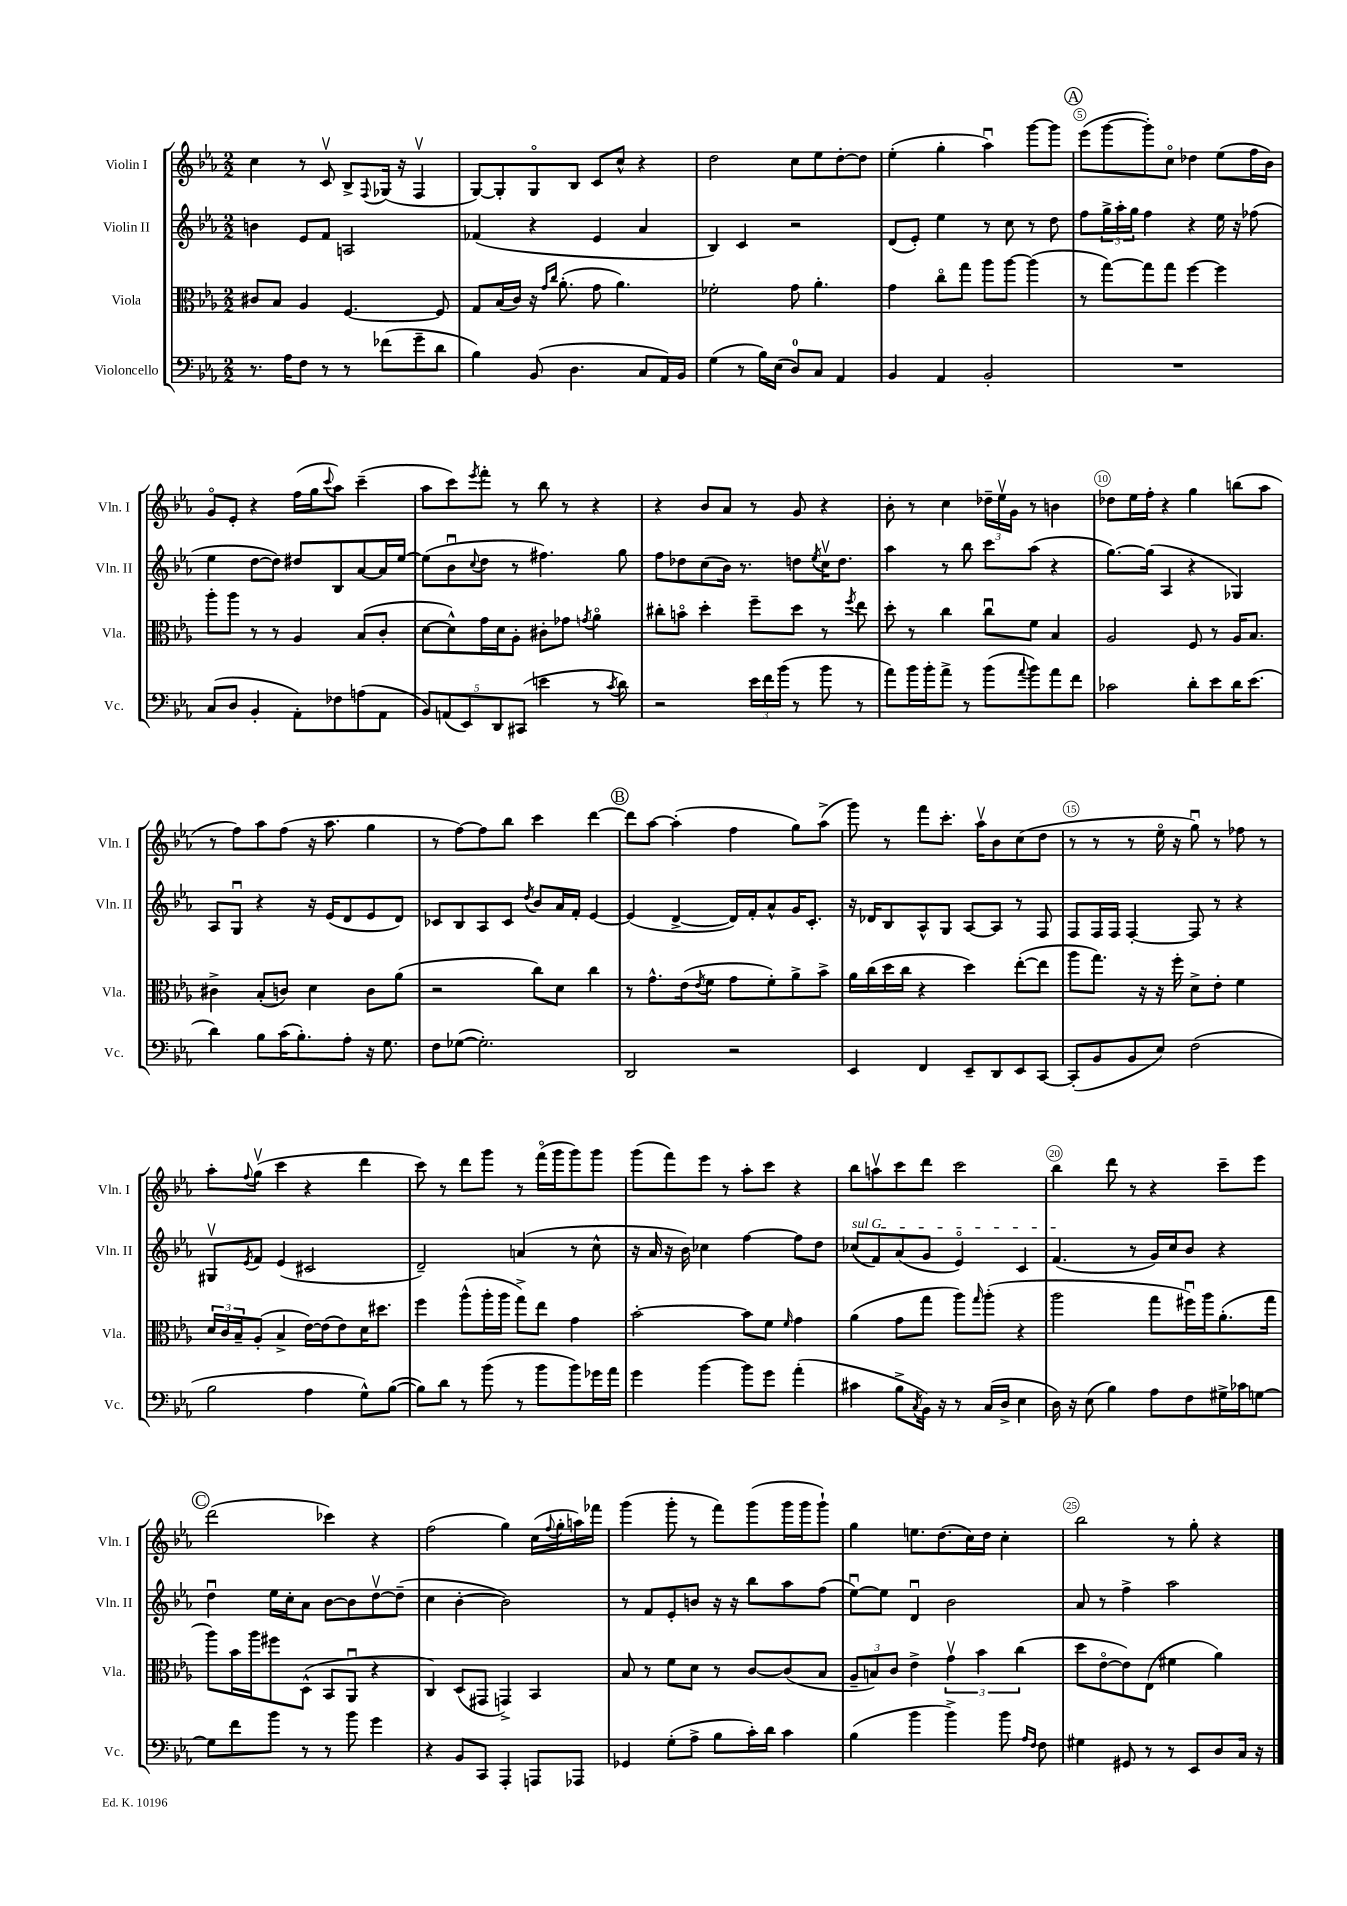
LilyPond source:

<<
\new StaffGroup <<
\new Staff = "s0" \with { instrumentName = "Violin I" shortInstrumentName = "Vln. I" } {
    \clef treble \key ees \major \numericTimeSignature \time 2/2
    c''4 r8 c'8\upbow bes8-> \appoggiatura { f8 } ges16( r16 f4\upbow |
    g8~) g8-. g8\flageolet bes8 c'8 c''8-^ r4 |
    d''2 c''8 ees''8 d''8~-. d''8 |
    ees''4-.( g''4-. aes''4\downbow) g'''8~ g'''8 |
    \mark \markup { \circle "A" } ees'''8( g'''8~ g'''8-.) c''8\flageolet des''4 ees''8( f''16 bes'16) |
    g'8\flageolet ees'8-. r4 f''16( g''16 \appoggiatura { c'''8 } aes''8) c'''4--( |
    aes''8 c'''8) \acciaccatura { ees'''8 } f'''8-. r8 bes''8 r8 r4 |
    r4 bes'8 aes'8 r8 g'8 r4 |
    bes'8-. r8 c''4 \tuplet 3/2 { des''16-- ees''16\upbow g'16 } r8 b'4 |
    des''8 ees''16 f''16-. r4 g''4 b''8( aes''8 |
    r8 f''8) aes''8 f''8( r16 aes''8. g''4 |
    r8 f''8~) f''8 bes''8 c'''4 d'''4~ |
    \mark \markup { \circle "B" } d'''8 aes''8~ aes''4-.( f''4 g''8) aes''8->( |
    g'''8) r8 f'''8 c'''8.-. aes''16\upbow bes'8 c''8( d''8 |
    r8 r8 r8 ees''16\flageolet r16 g''8\downbow) r8 fes''8 r8 |
    aes''8-. \appoggiatura { f''8 } g''8\upbow( c'''4 r4 d'''4 |
    c'''8) r8 d'''8 g'''8 r8 f'''16\flageolet( g'''16 g'''8) g'''8 |
    g'''8( f'''8) ees'''8 r8 aes''8-. c'''8 r4 |
    bes''8 a''8\upbow c'''8 d'''8 c'''2 |
    bes''4 d'''8 r8 r4 c'''8-- ees'''8 |
    \mark \markup { \circle "C" } d'''2( ces'''4) r4 |
    f''2( g''4) c''16( \appoggiatura { f''8 } g''16-. a''16) fes'''16 |
    g'''4( g'''8-. r8 f'''8) g'''8( g'''16 g'''16 g'''8-!) |
    g''4 e''8. d''8.( c''16) d''16 c''4-. |
    bes''2 r8 g''8-. r4 \bar "|." |
}
\new Staff = "s1" \with { instrumentName = "Violin II" shortInstrumentName = "Vln. II" } {
    \clef treble \key ees \major \numericTimeSignature \time 2/2
    b'4 ees'8 f'8 a2 |
    fes'4( r4 ees'4 aes'4 |
    bes4) c'4 r2 |
    d'8( ees'8-.) ees''4 r8 c''8 r8 d''8 |
    \mark \markup { \circle "A" } f''8 \tuplet 3/2 { g''16-> aes''16-. g''16 } f''4 r4 ees''16 r16 fes''8( |
    ees''4 d''8~ d''8) dis''8 bes8 aes'8~ aes'16 ees''16~ |
    ees''8( bes'8\downbow \appoggiatura { c''8 } d''8 r8 fis''4.) g''8 |
    f''8 des''8 c''8( bes'16) r8. d''8 \acciaccatura { ees''8 } c''16\upbow d''8. |
    aes''4 r8 bes''8 c'''8 aes''8( r4 |
    g''8.~) g''16( aes4 r4 ges4) |
    aes8 g8\downbow r4 r16 ees'16( d'8 ees'8 d'8) |
    ces'8 bes8 aes8 ces'8 \acciaccatura { d''8 } bes'8 aes'16 f'16-. ees'4~ |
    \mark \markup { \circle "B" } ees'4( d'4~-> d'16) f'16-. aes'8-^ g'16 c'8.-. |
    r16 des'16 bes8 aes8-^ g8 aes8~ aes8 r8 f8 |
    f8 f16 f16 f4~-. f8 r8 r4 |
    gis8\upbow \acciaccatura { ees'8 } f'8 ees'4( cis'2 |
    d'2--) a'4( r8 c''8-^ |
    r16 aes'16 r16 bes'16) ces''4 f''4~ f''8 d''8 |
    \once \override TextSpanner.bound-details.left.text = \markup { \italic "sul G" } ces''8\startTextSpan( f'8) aes'8( g'8 ees'4\flageolet) c'4 |
    f'4.\stopTextSpan( r8 g'16) c''16 bes'8 r4 |
    \mark \markup { \circle "C" } d''4\downbow ees''16 c''16-. aes'8 bes'8~ bes'8 d''8~\upbow d''8--( |
    c''4 bes'4~-. bes'2) |
    r8 f'8 ees'8-. b'8 r16 r16 bes''8 aes''8 f''8( |
    ees''8~\downbow) ees''8 d'4\downbow bes'2 |
    aes'8 r8 f''4-> aes''2 \bar "|." |
}
\new Staff = "s2" \with { instrumentName = "Viola" shortInstrumentName = "Vla." } {
    \clef alto \key ees \major \numericTimeSignature \time 2/2
    cis'8 bes8 aes4 f4.~ f8 |
    g8 bes16( c'16) r16 \grace { g'16 c''16 } aes'8.-.( g'8 aes'4.) |
    fes'2-. g'8 aes'4.-. |
    g'4 c''8\flageolet g''8 aes''8 aes''8~ aes''4( |
    \mark \markup { \circle "A" } r8 g''8~) g''8 g''8 f''4~ f''4 |
    aes''8-. aes''8 r8 r8 aes4 bes8( c'8-. |
    d'8~ d'8-^) g'16 d'16 aes8-. cis'8-. ges'8 \acciaccatura { g'8 } aes'4\flageolet |
    cis''8-. b'8\flageolet d''4-. f''8-- d''8 r8 \acciaccatura { f''8 } ees''8 |
    d''8-. r8 c''4 c''8\downbow f'8 bes4 |
    aes2 f8 r8 aes16 bes8. |
    cis'4-> bes8-.( c'8) d'4 c'8 aes'8( |
    r2 c''8) d'8 c''4 |
    \mark \markup { \circle "B" } r8 g'8.-^ ees'16( \acciaccatura { ees'8 } f'8 g'8 f'8-.) aes'8-> bes'8-> |
    aes'16 c''16( d''16 c''16 r4 d''4) ees''8~-.( ees''8 |
    aes''8 g''8.) r16 r16 f''16-. d'8-> ees'8-. f'4 |
    \tuplet 3/2 { d'16 c'16 bes16-- } aes8-.( bes4-> ees'16~) ees'16( ees'8) d'16 dis''8. |
    f''4 aes''8-^( aes''16-. aes''16 g''8->) ees''8 g'4 |
    bes'2~-. bes'8 f'8 \grace { f'16 } g'4 |
    aes'4( g'8 g''8 aes''8) \grace { g''16 } aes''8-.( r4 |
    aes''2 g''8 fis''16\downbow) aes''16 aes'8.-.( g''16 |
    \mark \markup { \circle "C" } aes''8) bes'16 aes''16 fis''8 d8-^( bes,8 aes,8\downbow r4 |
    c4) d8( gis,8 g,4->) bes,4 |
    bes8 r8 f'8 d'8 r8 c'8~ c'8( bes8 |
    \tuplet 3/2 { aes8-- b8) c'8 } ees'4-> \tuplet 3/2 { g'4\upbow bes'4 c''4( } |
    d''8 ees'8~\flageolet ees'8) ees8( fis'4 aes'4) \bar "|." |
}
\new Staff = "s3" \with { instrumentName = "Violoncello" shortInstrumentName = "Vc." } {
    \clef bass \key ees \major \numericTimeSignature \time 2/2
    r8. aes16 f8 r8 r8 fes'8( g'8-- d'8 |
    bes4) bes,8( d4. c8 aes,16) bes,16 |
    g4( r8 bes16) ees16( d8-0) c8 aes,4 |
    bes,4 aes,4 bes,2-. |
    \mark \markup { \circle "A" } R1 |
    c8( d8 bes,4-. aes,8-.) fes8 a8( aes,8 |
    \tuplet 5/4 { bes,8) a,8( ees,8) d,8 cis,8( } e'4 r8 \acciaccatura { c'8 } d'8) |
    r2 \tuplet 3/2 { ees'16 f'16 bes'16( } r8 bes'8 r8 |
    aes'8) bes'16 bes'16-. aes'8-> r8 bes'8( \appoggiatura { aes'8 } bes'8) aes'8 f'8 |
    ces'2 d'8-. ees'8 d'16 ees'8.( |
    d'4) bes8 c'16( bes8.-.) aes8-. r16 g8. |
    f8 ges8~( ges2.-.) |
    \mark \markup { \circle "B" } d,2 r2 |
    ees,4 f,4 ees,8-- d,8 ees,8 c,8~ |
    c,8-.( bes,8 bes,8 ees8) f2( |
    bes2 aes4 g8-^) bes8~( |
    bes8) d'8 r8 bes'8( r8 bes'8 bes'8) ges'16 aes'16 |
    g'4 bes'4~ bes'8 g'8 aes'4-.( |
    cis'4 bes8-> \acciaccatura { c8 } bes,16) r16 r8 c16( d16-> ees4 |
    d16) r16 ees8( bes4) aes8 f8 gis16-> ces'16 g8~ |
    \mark \markup { \circle "C" } g8 f'8 bes'8 r8 r8 bes'8 g'4 |
    r4 bes,8 c,8 aes,,4-. a,,8 aes,,8 |
    ges,4 g8-.( aes8-> bes8 c'16-.) d'16 c'4 |
    bes4( bes'4 bes'4->) bes'8 \grace { aes16 f16 } f8 |
    gis4 gis,8 r8 r8 ees,8 d8 c16 r16 \bar "|." |
}
>>
>>
\layout { \context { \Score \override BarNumber.break-visibility = ##(#f #t #t) barNumberVisibility = #(every-nth-bar-number-visible 5) \override BarNumber.stencil = #(make-stencil-circler 0.1 0.3 ly:text-interface::print) } }
